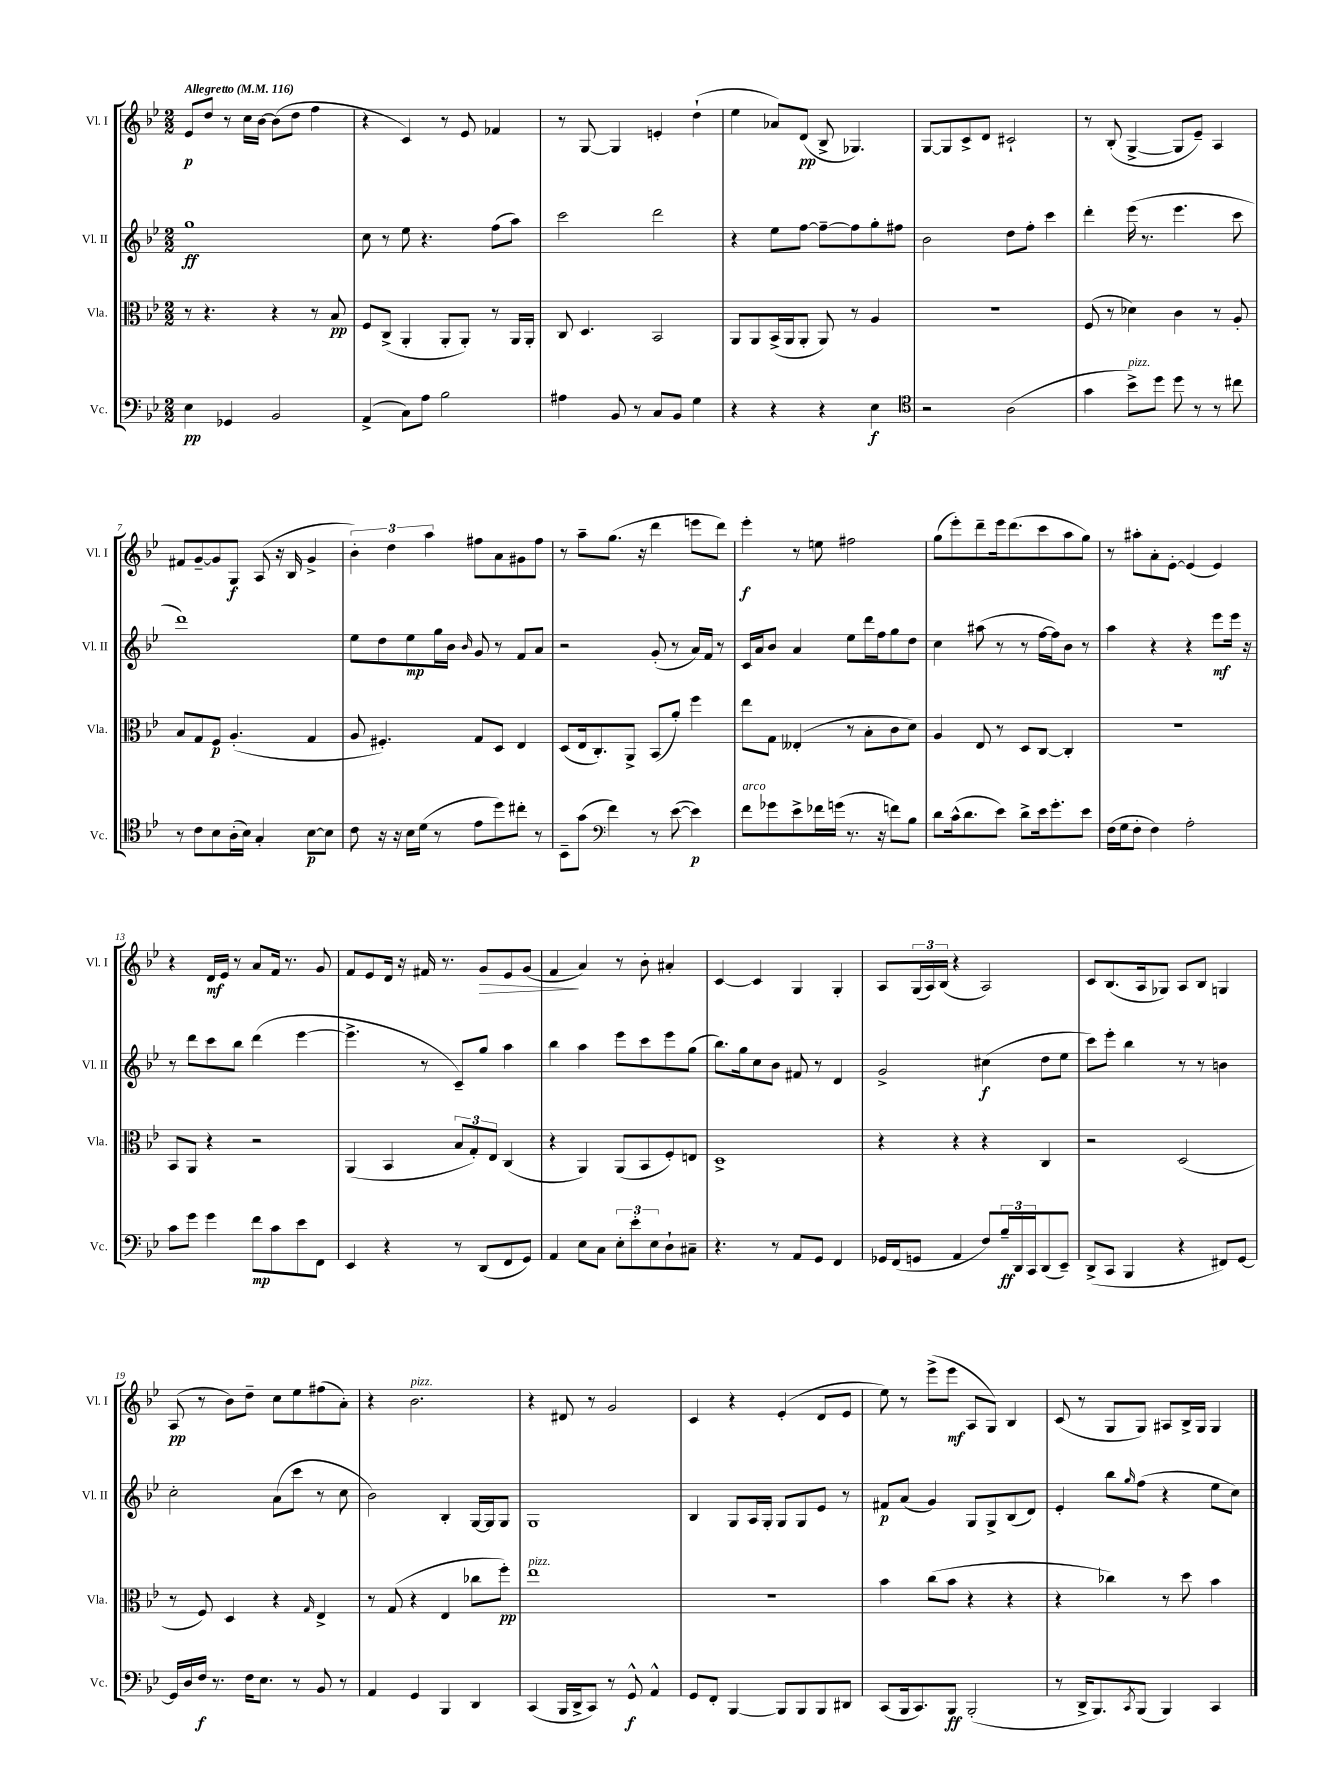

**kern	**kern	**kern	**kern
*staff4	*staff3	*staff2	*staff1
*clefF4	*clefC3	*clefG2	*clefG2
*k[b-e-]	*k[b-e-]	*k[b-e-]	*k[b-e-]
*M2/2	*M2/2	*M2/2	*M2/2
*MM116	*MM116	*MM116	*MM116
4E-\	8r	1gg	8e-/L
.	4.r	.	8dd/J
4GG-/	.	.	8r
.	.	.	16cc\LL
.	.	.	[16b-\JJ
2BB-/	4r	.	(8b-\]L
.	.	.	8dd\J
.	8r	.	4ff\
.	8B-/	.	.
=	=	=	=
(4AA^/	8F/L	8cc\	4r
.	(8C^/J	8r	.
8C\L)	4AA'/	8ee-\	4c/)
8A\J	.	4.r	.
2B-\	8AA'/L	.	8r
.	8AA'/J)	.	8e-/
.	8r	(8ff\L	4f-/
.	16AA/LL	8aa\J)	.
.	16AA'/JJ	.	.
=	=	=	=
4A#\	8C/	2ccc\	8r
.	4.D/	.	[8G/
8BB-/	.	.	4G/]
8r	.	.	.
8C/L	2BB-/	2ddd\	4e'/
8BB-/J	.	.	.
4G\	.	.	(4dd`\
=	=	=	=
4r	8AA/L	4r	4ee-\
.	8AA/	.	.
4r	(16BB-^/L	8ee-\L	8a-/L)
.	16AA/J	.	.
.	8AA'/J	[8ff\J	(8d/J
4r	8AA/)	8ff~\_L	8B-^/
.	8r	8ff\]	4.G-/)
4E-\	4A/	8gg'\	.
.	.	8ff#\J	.
=	=	=	=
*clefC4	*	*	*
2r	1r	2b-\	[8G/L
.	.	.	8G/]
.	.	.	8c^/
.	.	.	8d/J
(2A\	.	8dd\L	2c#`/
.	.	8ff'\J	.
.	.	4ccc\	.
=	=	=	=
4g\	(8F/	4ddd'\	8r
.	8r	.	(8B-'/
8b-^\L)	4d-\)	(16eee-\	[4G^/
.	.	8.r	.
8dd\J	.	.	.
8dd\	4c\	4.eee-\	8G/]L
8r	.	.	8e-~/J)
8r	8r	.	4A/
8cc#\	8A'/	8ccc\	.
=	=	=	=
8r	8B-/L	1ddd)	8f#/L
8c\L	8G/	.	[8g~/
8B-\	8F/J	.	8g/]
(16A'\L	(4.A'/	.	8G/J
16B-\JJ)	.	.	.
4G'/	.	.	(8A/
.	.	.	16r
.	.	.	16B-/
[8B-\L	4G/	.	4g^/
8B-\]J	.	.	.
=	=	=	=
8c\	8A/	8ee-\L	6b-'\)
16r	4.F#'/)	8dd\	.
.	.	.	6dd\
16r	.	.	.
16B-\LL	.	8ee-\	.
(16d\JJ	.	.	.
.	.	.	6aa\
8r	.	16gg\L	.
.	.	16b-\JJ	.
.	.	16qqb-/	.
8e-\L	8G/L	8g/	8ff#\L
8dd\)	8D/J	8r	8a\
8cc#'\J	4E-/	8f/L	8g#\
8r	.	8a/J	8ff#\J
=	=	=	=
8BB-~\L	(8D/L	2r	8r
(8g\J	16E-/k	.	8aa~\L
.	8.C'/)	.	.
*clefF4	*	*	*
4f\)	.	.	(8.gg\J
.	8AA^/J	.	.
.	.	.	16r
8r	(8BB-/L	(8g'/	4ddd\
([8e-\	8a'/J)	8r	.
4e-\])	4ff\	16a/LL)	8eee\L
.	.	16f/JJ	.
.	.	8r	8ddd\J)
=	=	=	=
8f\L	8ee-\L	16c/LL	4eee-'\
.	.	16a/J	.
8g-\	8G\J	8b-/J	.
8e-^\	(4E--'/	4a/	8r
16f-\L	.	.	8ee\
(16g\JJ	.	.	.
8.r	8r	8ee-\L	2ff#\
.	8B-'\L	16ddd\L	.
16r	.	16ff\J	.
8f\L)	8c\	8gg\	.
8B-\J	8d\J)	8dd\J	.
=	=	=	=
8d\L	4A/	4cc\	(8gg\L
(16c^^\k	.	.	8eee-'\)
8.d\	.	.	.
.	8E-/	(8aa#\	8ddd~\
8e-\J)	8r	8r	16eee-\k
.	.	.	(8.ddd\
8d^\L	8D/L	8r	.
16e-\k	[8C/J	[16ff\LL	8ccc\
8.g'\	.	16ff\]J)	.
.	4C'/]	8b-\J	8aa\
8e-\J	.	8r	8gg\J)
=	=	=	=
(16F\LL	1r	4aa\	8r
16G\J	.	.	.
8F'\J	.	.	8aa#'\L
4F\)	.	4r	8a'\
.	.	.	[8e-'\J
2A'\	.	4r	(4e-/]
.	.	8eee-\L	4e-/)
.	.	16eee-\Jk	.
.	.	16r	.
=	=	=	=
8c\L	8BB-/L	8r	4r
8g\J	8AA/J	8ddd\L	.
4g\	4r	8ccc\	16d/LL
.	.	.	16e-/JJ
.	.	8bb-\J	8r
8f\L	2r	(4ddd\	8a/L
8c\	.	.	16f/Jk
.	.	.	8.r
8e-\	.	[4eee-\	.
8FF\J	.	.	8g/
=	=	=	=
4EE-/	(4AA/	4.eee-^\]	8f/L
.	.	.	8e-/
4r	4BB-/	.	16d/Jk
.	.	.	16r
.	.	8r	16f#/
.	.	.	8.r
8r	12B-/L	8c~/L)	.
.	12G'/)	.	.
(8DD/L	.	8gg/J	8g/L
.	12E-/J	.	.
8FF/	(4C/	4aa\	8e-/
8GG/J)	.	.	(8g/J
=	=	=	=
4AA/	4r	4bb-\	4f/
8E-\L	4AA/)	4aa\	4a/)
8C\J	.	.	.
12E-'\L	(8AA/L	8eee-\L	8r
12e-'\	.	.	.
.	8BB-/	8ccc\	8b-'\
12E-\	.	.	.
8D`\	8F'/)	8eee-\	4a#'/
8C#~\J	8E/J	(8gg\J	.
=	=	=	=
4.r	1D^	8.bb-\L)	[4c/
.	.	16gg\k	.
.	.	8cc\	4c/]
8r	.	8b-\J	.
8AA/L	.	8f#/	4G/
8GG/J	.	8r	.
4FF/	.	4d/	4G'/
=	=	=	=
16GG-/LL	4r	2g^/	8A/L
(16FF/J	.	.	.
8GG/J	.	.	(24G/L
.	.	.	24A/)
.	.	.	(24B-/JJ
4AA/	4r	.	4r
8F/L)	4r	(4cc#\	2A/)
24B-~/L	.	.	.
24DD/	.	.	.
24CC/J	.	.	.
(8DD/	4C/	8dd\L	.
8EE-~/J)	.	8ee-\J	.
=	=	=	=
(8DD^/L	2r	8ccc\L)	8c/L
8CC/J	.	8eee-'\J	(8.B-/
4BBB-/	.	4bb-\	.
.	.	.	16A/k
.	.	.	8G-/J)
4r	(2D/	8r	8A/L
.	.	8r	8B-/J
8FF#/L)	.	4b\	4G/
[8GG/J	.	.	.
=	=	=	=
16GG/]LL	8r	2cc'\	(8A/
16D/	.	.	.
16F/JJ	8F/)	.	8r
8.r	.	.	.
.	4D/	.	8b-\L)
16F\LK	.	.	8dd~\J
8.E-\J	.	.	.
.	4r	(8a\L	8cc\L
8r	.	8ccc\J	8ee-\
.	16qqG/	.	.
8BB-/	4E-^/	8r	(8ff#\
8r	.	8cc\	8a'\J)
=	=	=	=
4AA/	8r	2b-\)	4r
.	(8G/	.	.
4GG/	4r	.	2.b-\
4BBB-/	4E-/	4B-'/	.
4DD/	8cc-\L	[16G/LL	.
.	.	16G/]J	.
.	8ff'\J)	8G/J	.
=	=	=	=
(4CC/	1ee-	1G	4r
16BBB-/LL	.	.	8d#/
16DD^/J	.	.	.
8CC/J)	.	.	8r
8r	.	.	2g/
8GG^^/	.	.	.
4AA^^/	.	.	.
=	=	=	=
8GG/L	1r	4B-/	4c/
8FF'/J	.	.	.
[4BBB-/	.	8G/L	4r
.	.	16A/L	.
.	.	16G'/JJ	.
8BBB-/]L	.	8G/L	(4e-'/
8BBB-/	.	8G/	.
8BBB-/	.	8e-/J	8d/L
8DD#/J	.	8r	8e-/J
=	=	=	=
(8CC/L	4b-\	8f#/L	8ee-\)
16BBB-/k	.	(8a/J	8r
8.CC/)	.	.	.
.	(8cc\L	4g/)	(8eee-^\L
8BBB-/J	8b-\J	.	8eee-\J
(2BBB-'/	4r	8G/L	8A/L
.	.	8G^/	8G/J)
.	4r	(8B-/	4B-/
.	.	8d/J)	.
=	=	=	=
8r	4r	4e-'/	(8c/
16DD^/LK	.	.	8r
8.BBB-/)	.	.	.
.	4cc-\)	8bb-\L	8G/L
8qCC/	.	16qqgg/	.
(8BBB-/J	.	(8ff\J	8G/J)
4BBB-/)	8r	4r	8A#/L
.	8dd\	.	16B-^/L
.	.	.	16G/JJ
4CC/	4b-\	8ee-\L	4G/
.	.	8cc\J)	.
==	==	==	==
*-	*-	*-	*-
